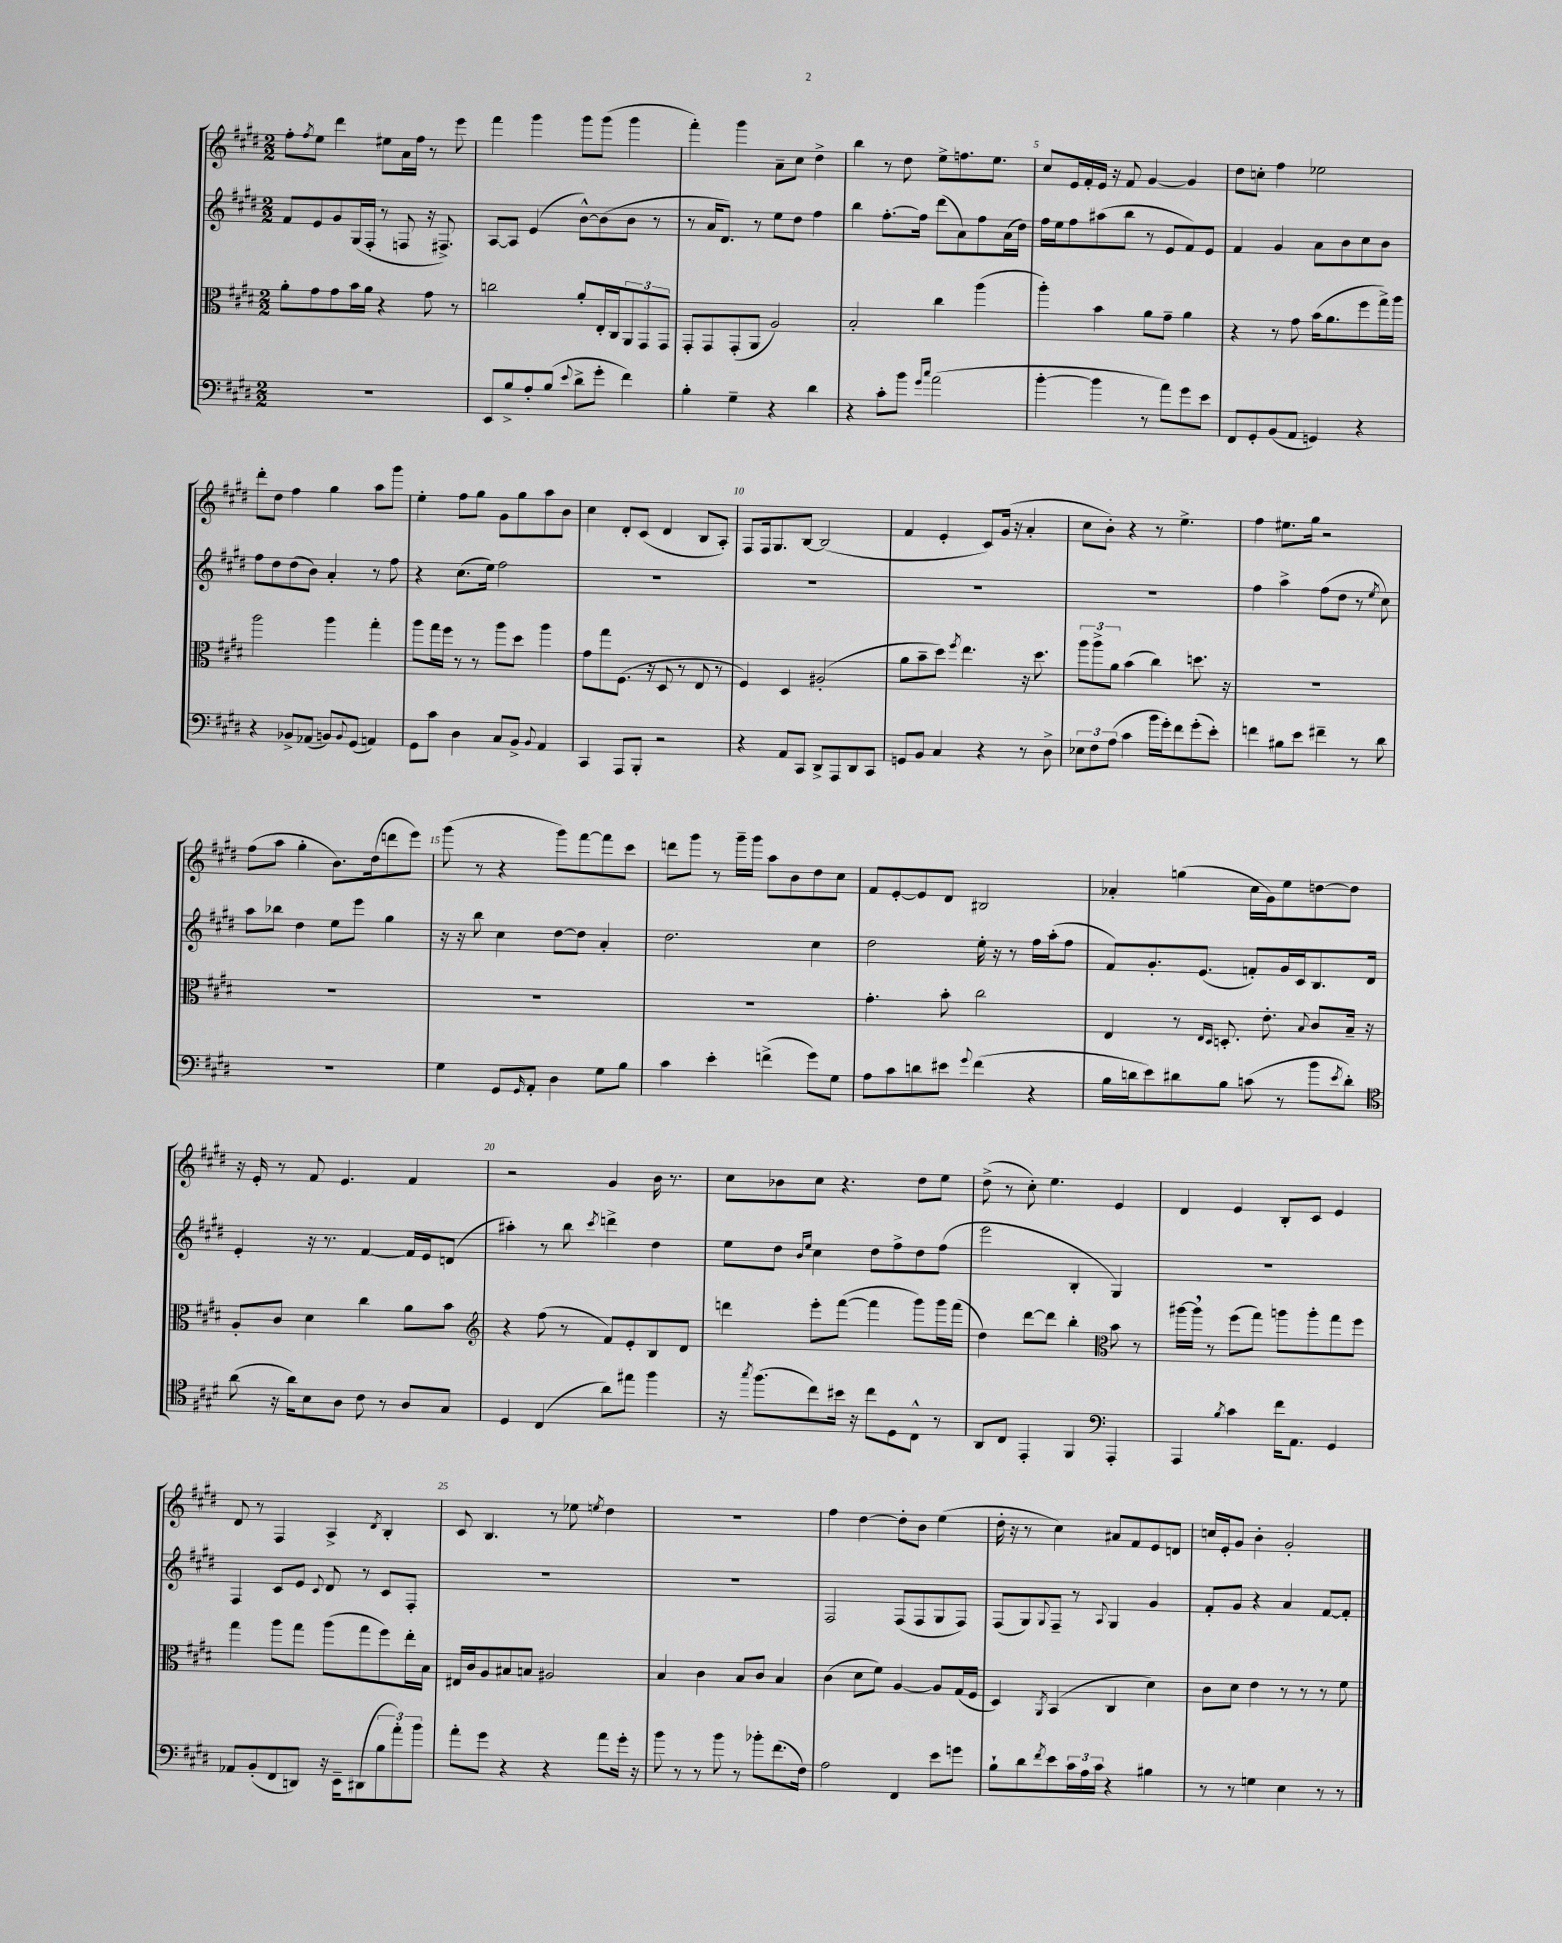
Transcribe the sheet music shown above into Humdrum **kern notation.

**kern	**kern	**kern	**kern
*staff4	*staff3	*staff2	*staff1
*clefF4	*clefC3	*clefG2	*clefG2
*k[f#c#g#d#]	*k[f#c#g#d#]	*k[f#c#g#d#]	*k[f#c#g#d#]
*M2/2	*M2/2	*M2/2	*M2/2
1r	8a'	8f#	8ff#'
.	.	.	8qff#
.	8g#	8e	8ee
.	8g#	8g#	4ddd#
.	16b	(16G#	.
.	16a	16F#'	.
.	4r	8r	8ee#
.	.	8F	16a
.	.	.	16ff#
.	8g#	16r	8r
.	.	8.F#^)	.
.	8r	.	8eee
=	=	=	=
8EE	2cc	[8A	4fff#
8B^	.	8A]	.
8A'	.	(4e	4ggg#
(8B	.	.	.
8qqe	.	.	.
8d#^	8a'	[8b^^)	8ggg#
8g#'	16E'	(8b]	(8ggg#
.	16C#	.	.
4f#)	12AA	8b	4ggg#
.	12GG#	.	.
.	.	8r	.
.	12GG#	.	.
=	=	=	=
4B'	8GG#'	8r	4fff#')
.	8GG#	16a	.
.	.	8.d#)	.
4G#~	(8GG#'	.	4ggg#
.	8AA	8r	.
4r	2A)	8ee	8a~
.	.	8dd#	8cc#
4d#	.	4ff#	4dd#^
=	=	=	=
4r	2B'	4bb	4bb
8c#'	.	[8.ff#'	8r
8b	.	.	8dd#
.	.	16ff#]	.
16qqg#	.	.	.
16qqcc#	.	.	.
(2a	4cc#	(8ddd#	8ee^
.	.	8a)	8.ff
.	(4aa	8ff#	.
.	.	.	8.ee
.	.	(16a	.
.	.	16dd#)	.
=	=	=	=
[4b'	4aa')	16ff#	8cc#
.	.	16ee	.
.	.	8ff#	16e
.	.	.	16f#'
4b]	4b	(8aa#	16e
.	.	.	16r
.	.	8bb	8f#
8r	8a	8r	[4g#
8a)	8g#~	8e	.
8g#	4a	8f#)	4g#]
8e	.	8e	.
=	=	=	=
8FF#	4r	4f#	8dd#
8GG#'	.	.	8cc'
(8BB	8r	4g#	4ff#
8AA	8g#	.	.
4GG)	(16b	8a	2ee-
.	8.a	.	.
.	.	8b	.
4r	8ff#	8cc#	.
.	16gg#^)	8b	.
.	16aa	.	.
=	=	=	=
4r	2aa	8ff#	8ddd#'
.	.	8dd#	8dd#
8BB-^	.	(8dd#	4ff#
(8AA-	.	8b)	.
8BB)	4aa	4a'	4gg#
8qqBB	.	.	.
(8GG#	.	.	.
4AA)	4gg#'	8r	8aa
.	.	8ff#	8ggg#
=	=	=	=
8GG#	8aa	4r	4ee'
8c#	16gg#	.	.
.	16ff#	.	.
4D#	8r	(8.cc#	8ff#
.	8r	.	8gg#
.	.	16ee)	.
8C#	8aa	2ff#	8g#
8BB^	8dd#	.	8gg#
8qqBB	.	.	.
4AA	4aa	.	8aa
.	.	.	8b
=	=	=	=
4CC#	8g#	1r	4cc#
.	8gg#	.	.
8AAA	(8.F#	.	8d#'
8BBB'	.	.	(8c#
.	16r	.	.
2r	8D#	.	4d#
.	8r	.	.
.	8E	.	8B
.	8r	.	8A')
=	=	=	=
4r	4F#)	1r	8F#
.	.	.	16F#
.	.	.	8.G#
8AA	4D#	.	.
8CC#	.	.	[8B
8DD#^	(2A#'	.	(2B]
8AAA	.	.	.
8DD#	.	.	.
8CC#	.	.	.
=	=	=	=
8GG	8a	1r	4f#
8BB	8b~	.	.
4C#	8dd#)	.	4e'
.	8qff#	.	.
.	4.ee	.	.
4r	.	.	8c#)
.	.	.	(16g#
.	.	.	16r
8r	16r	.	4a'
.	8.dd#	.	.
8D#^	.	.	.
=	=	=	=
12E-	12aa	1r	8cc#
12F#	12aa^	.	.
.	.	.	8b')
(12A	12a	.	.
4c#	(4b	.	4r
16b	4cc#)	.	8r
16g#')	.	.	.
8f#	.	.	4.ee^
(8g#'	8.dd	.	.
8e')	.	.	.
.	16r	.	.
=	=	=	=
4f	1r	4ff#	4ff#
8B#	.	4aa^	8.ee#
8e	.	.	.
.	.	.	16gg#
4f#~	.	(8ff#	2r
.	.	8dd#	.
8r	.	8r	.
.	.	8qee	.
8d#	.	8cc#)	.
=	=	=	=
1r	1r	8aa	(8ff#
.	.	8bb-	8aa
.	.	4dd#	4gg#'
.	.	8ee	8.b)
.	.	8eee	.
.	.	.	(16dd#
.	.	4gg#	8ddd
.	.	.	8eee)
=	=	=	=
4G#	1r	16r	(8ggg#
.	.	16r	.
.	.	8bb	8r
8GG#	.	4cc#	4r
16qqGG#	.	.	.
8AA'	.	.	.
4D#	.	[8dd#	8ggg#)
.	.	8dd#]	[8fff#
8G#	.	4a'	8fff#]
8B	.	.	8ccc#
=	=	=	=
4c#	1r	2.dd#	8ddd
.	.	.	8ggg#
4e'	.	.	8r
.	.	.	16ggg#~
.	.	.	16ggg#
(4f^	.	.	8aa
.	.	.	8b
8g#)	.	4cc#	8dd#
8G#	.	.	8cc#
=	=	=	=
8A	4.g#'	2dd#	8f#
8c#	.	.	[8e'
8d	.	.	8e]
8e#	8b'	.	8d#
8qqg#	.	.	.
(4f#	2cc#	16ee'	2B#
.	.	16r	.
.	.	8r	.
4r	.	16ff#	.
.	.	(16aa'	.
.	.	8ff#	.
=	=	=	=
16B	4E	8f#)	4a-'
16d	.	.	.
8e)	.	8.g#'	.
8d#	8r	.	(4gg
.	.	(8.e	.
.	16qqE	.	.
.	16qqD#	.	.
8B	8.D'	.	.
(8c	.	8f')	16cc#
.	8.e'	.	16g#)
8r	.	16g#	8ee
.	.	16c#	.
.	8qqB	.	.
8b	8c#	8.B	[8dd
8qe	.	.	.
8d#')	16B~	.	8dd]
.	16r	16d#	.
=	=	=	=
*clefC4	*	*	*
(8a	8A'	4e'	16r
.	.	.	16e'
16r	8c#	.	8r
16a)	.	.	.
8B	4d#	16r	8f#
.	.	8.r	.
8A	.	.	4.e
8c#	4cc#	[4f#	.
8r	.	.	.
8A	8a	16f#]	4f#
.	.	16e	.
8G#	8b	(8d	.
=	=	=	=
*	*clefG2	*	*
4D#	4r	4aa#')	2r
(4C#	(8ff#	8r	.
.	8r	8bb	.
.	.	8qccc#	.
8a)	8f#)	4ddd^	4g#
8ee#	8e'	.	.
4ff#	8B	4dd#	16b
.	.	.	8.r
.	8d#	.	.
=	=	=	=
16r	4ddd	8ee	8cc#
8qgg#	.	.	.
(8.ff#	.	.	.
.	.	8dd#	8b-
.	.	16qqb	.
.	.	16qqee	.
8cc#)	8eee'	4cc#	8cc#
16b#	([8fff#	.	4.r
16r	.	.	.
8cc#	4fff#]	8dd#	.
8D#	.	8ff#^	.
8C#^^	8ggg#)	8dd#	8dd#
8r	16ggg#	(8ff#	8ee
.	(16fff#	.	.
=	=	=	=
8AA	4dd#)	2eee	(8dd#^
8C#	.	.	8r
4EE'	[8ddd#	.	8cc#')
.	8ddd#]	.	4.ee
4FF#	4bb'	4B'	.
*clefF4	*clefC3	*	*
4AAA'	8b	4G#)	4e
.	8r	.	.
=	=	=	=
4AAA	[16aa#	1r	4d#
.	16aa#]	.	.
.	8r	.	.
8qB	.	.	.
4c#	(8ff#	.	4e
.	8gg#)	.	.
16f#	8aa	.	8B'
8.AA	.	.	.
.	8aa'	.	8c#
4GG#	8gg#	.	4e
.	8ff#	.	.
=	=	=	=
8AA-	4gg#	4F#	8d#
(8BB'	.	.	8r
8FF#	8aa	8c#	4F#
8DD)	8gg#	8e	.
.	.	8qqc#	.
16r	(8aa	8d#	4A^
16EE~	.	.	.
(8DD#	8gg#	8r	.
.	.	.	8qd#
12B	8ff#)	8c#	4B'
12a')	.	.	.
.	16ee'	8F#'	.
12b	.	.	.
.	16B	.	.
=	=	=	=
8a'	16E#	1r	8c#
.	16c#	.	.
8g#	8A	.	4.B
4r	8B#	.	.
.	8B	.	.
4r	2A#	.	8r
.	.	.	8ee-
.	.	.	8qee
8a	.	.	4dd#
16g#'	.	.	.
16r	.	.	.
=	=	=	=
8b	4B	1r	1r
8r	.	.	.
8r	4c#	.	.
8b	.	.	.
8r	8B	.	.
8b-'	8c#	.	.
(8.f#	4B	.	.
16F#)	.	.	.
=	=	=	=
2A	(4c#	2F#	4ff#
.	8d#	.	[4dd#
.	8f#)	.	.
4FF#	[4A	(8F#	8dd#']
.	.	8F#	8b
8e	8A]	8G#	(4ee
8g	(16G#	8F#)	.
.	16F#	.	.
=	=	=	=
8B`	4D#)	(8F#	16dd#'
.	.	.	16r
8d#	.	8G#)	8r
8qf#	8qAA	8qqG#	.
8e	(4BB	8F#~	4cc#)
24c#	.	8r	.
24A	.	.	.
24c#	.	.	.
.	.	8qqA	.
4r	4C#	4G#	8a#
.	.	.	8f#
4B#	4d#)	4g#	8e
.	.	.	8d
=	=	=	=
8r	8c#	8f#'	16cc
.	.	.	16e'
8r	8d#	8g#	8g#
4G	4e	4r	4b'
4E	8r	4a	2g#'
.	8r	.	.
8r	8r	[8f#	.
8r	8f#	8f#']	.
==	==	==	==
*-	*-	*-	*-
